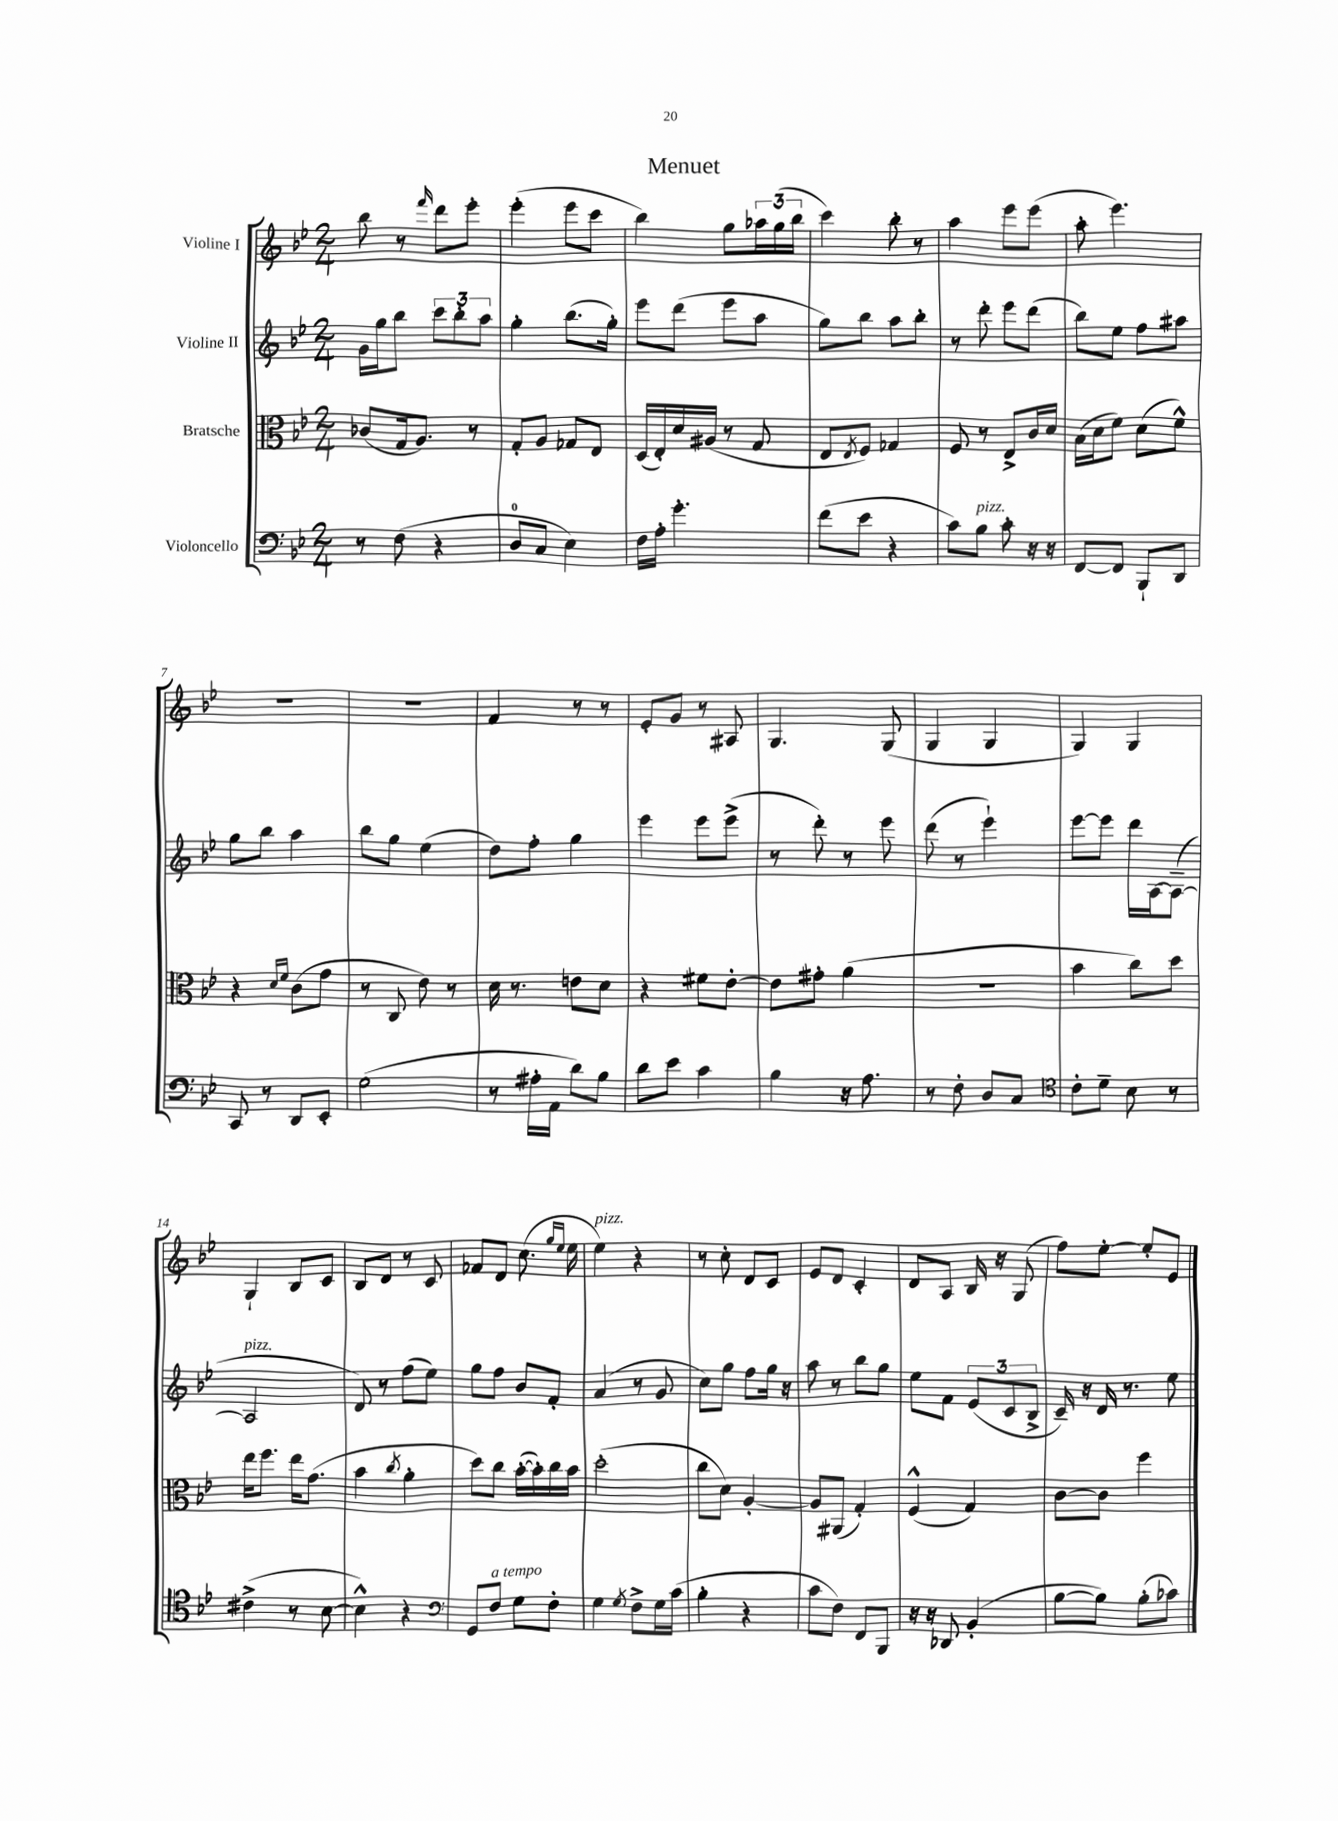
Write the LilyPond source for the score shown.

\header { title = "Menuet" }
<<
\new StaffGroup <<
\new Staff = "s0" \with { instrumentName = "Violine I" } {
    \clef treble \key bes \major \numericTimeSignature \time 2/4
    bes''8 r8 \grace { f'''16 } d'''8 ees'''8-. |
    ees'''4-.( ees'''8 c'''8 |
    bes''4) g''8 \tuplet 3/2 { aes''16 g''16( bes''16 } |
    c'''4) bes''8-. r8 |
    a''4 ees'''8 ees'''8( |
    a''8-. ees'''4.) |
    R2 |
    r2 |
    f'4 r8 r8 |
    ees'8-. g'8 r8 ais8 |
    g4. g8( |
    g4 g4 |
    g4) g4 |
    g4-! bes8 c'8 |
    bes8 d'8 r8 c'8 |
    fes'8 d'8 c''8.( \grace { g''16 ees''16 } ees''16 |
    ees''4^\markup { \italic "pizz." }) r4 |
    r8 c''8-. d'8 c'8 |
    ees'8 d'8 c'4-. |
    d'8 a8 bes16 r16 g8( |
    f''8) ees''8~-. ees''8-. ees'8 \bar "|." |
}
\new Staff = "s1" \with { instrumentName = "Violine II" } {
    \clef treble \key bes \major \numericTimeSignature \time 2/4
    g'16 g''16 bes''8 \tuplet 3/2 { c'''8 bes''8-. a''8 } |
    g''4-. bes''8.( g''16-.) |
    ees'''8 d'''8( ees'''8 a''8 |
    g''8) bes''8 a''8 bes''8-. |
    r8 d'''8-. ees'''8 d'''8( |
    bes''8) ees''8 f''8 ais''8 |
    g''8 bes''8 a''4 |
    bes''8 g''8 ees''4( |
    d''8) f''8-. g''4 |
    ees'''4 ees'''8 ees'''8->( |
    r8 d'''8-.) r8 ees'''8 |
    d'''8( r8 ees'''4-!) |
    ees'''8~ ees'''8 d'''16 a16~ a8~--( |
    a2^\markup { \italic "pizz." } |
    d'8) r8 f''8( ees''8) |
    g''8 f''8 bes'8 f'8-. |
    a'4( r8 g'8 |
    c''8) g''8 f''8 g''16 r16 |
    a''8 r8 bes''8 g''8 |
    ees''8 f'8 \tuplet 3/2 { ees'8( c'8 bes8-> } |
    c'16--) r16 d'16 r8. ees''8 \bar "|." |
}
\new Staff = "s2" \with { instrumentName = "Bratsche" } {
    \clef alto \key bes \major \numericTimeSignature \time 2/4
    ces'8( g16 a8.) r8 |
    g8-. a8 ges8 ees8 |
    d16( ees16-.) d'16 ais16( r8 g8 |
    ees8 \acciaccatura { ees8 } f8) ges4 |
    f8 r8 ees8-> c'16 d'16 |
    bes16( d'16 f'8) d'8( f'8-^) |
    r4 \grace { d'16 f'16 } c'8( g'8 |
    r8 c8 ees'8) r8 |
    d'16 r8. e'8 d'8 |
    r4 fis'8 ees'8~-. |
    ees'8 gis'8-. a'4( |
    R2 |
    bes'4 c''8) d''8 |
    ees''16 f''8. ees''16 g'8.( |
    bes'4 \acciaccatura { c''8 } a'4-. |
    d''8) c''8 bes'16~-.( bes'16-.) c''16 bes'16 |
    d''2-.( |
    c''8 d'8) a4~-. |
    a8 ais,8( g4-.) |
    f4-^( g4) |
    c'8~ c'8 f''4 \bar "|." |
}
\new Staff = "s3" \with { instrumentName = "Violoncello" } {
    \clef bass \key bes \major \numericTimeSignature \time 2/4
    r8 f8( r4 |
    d8-0 c8 ees4) |
    f16 a16-. g'4.-. |
    f'8( ees'8 r4 |
    c'8) bes8^\markup { \italic "pizz." } c'8-. r16 r16 |
    f,8~ f,8 bes,,8-! d,8 |
    c,8 r8 d,8 ees,8-. |
    g2( |
    r8 ais16-. a,16 d'8) bes8 |
    d'8 ees'8 c'4 |
    bes4 r16 a8. |
    r8 f8-. d8 c8 |
    \clef tenor c'8-. d'8-- bes8 r8 |
    cis'4->( r8 bes8~ |
    bes4-^) r4 |
    \clef bass g,8 f8^\markup { \italic "a tempo" } g8 f8-. |
    g4 \acciaccatura { g8 } f8-> g16 c'16( |
    bes4-. r4 |
    c'8 f8) f,8 bes,,8 |
    r16 r16 des,8 bes,4-.( |
    bes8~ bes8) bes8-.( ces'8) \bar "|." |
}
>>
>>
